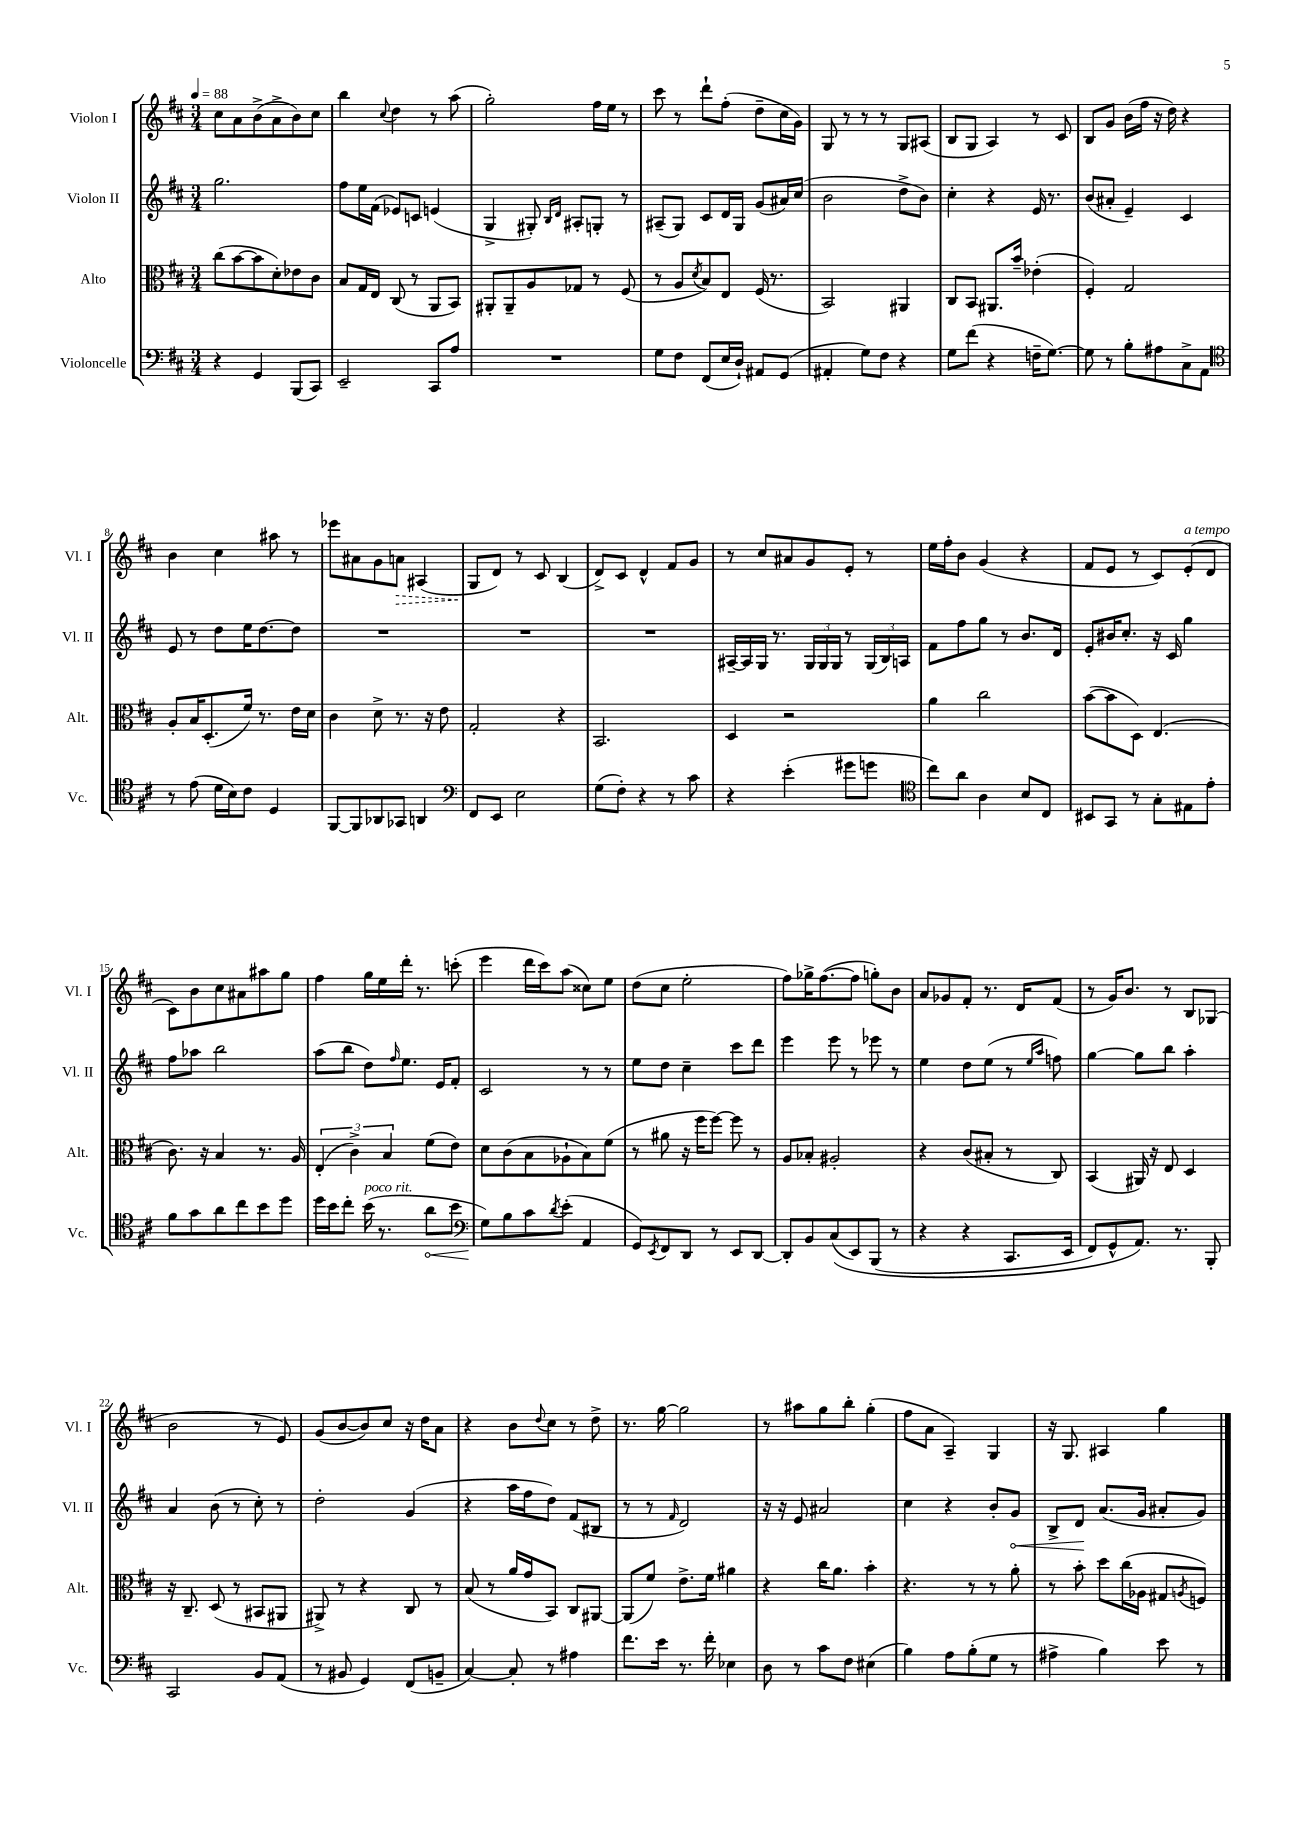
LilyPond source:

<<
\new StaffGroup <<
\new Staff = "s0" \with { instrumentName = "Violon I" shortInstrumentName = "Vl. I" } {
    \clef treble \key d \major \numericTimeSignature \time 3/4 \tempo 4 = 88
    cis''8 a'8 b'8->( a'8-> b'8) cis''8 |
    b''4 \appoggiatura { cis''8 } d''4 r8 a''8( |
    g''2-.) fis''16 e''16 r8 |
    cis'''8 r8 d'''8-! fis''8-.( d''8-- cis''16 g'16) |
    g8 r8 r8 r8 g8 ais8( |
    b8 g8 a4) r8 cis'8 |
    b8 g'8 b'16( fis''16 r16 d''16) r4 |
    b'4 cis''4 ais''8 r8 |
    ees'''8 ais'8 g'8 \once \override Hairpin.style = #'dashed-line a'8\> ais4( |
    g8\! d'8) r8 cis'8 b4( |
    d'8->) cis'8 d'4-^ fis'8 g'8 |
    r8 cis''8 ais'8 g'8 e'8-. r8 |
    e''16 fis''16-. b'8 g'4( r4 |
    fis'8 e'8 r8 cis'8) e'8-.^\markup { \italic "a tempo" }( d'8 |
    cis'8) b'8 cis''8 ais'8 ais''8 g''8 |
    fis''4 g''16 e''16 d'''16-. r8. c'''8-.( |
    e'''4 d'''16 cis'''16) a''8( cisis''8) e''8 |
    d''8( cis''8 e''2-. |
    fis''8) ges''16-> fis''8.~( fis''8 g''8-.) b'8 |
    a'8 ges'8 fis'8-. r8. d'16 fis'8( |
    r8 g'16) b'8. r8 b8 ges8( |
    b'2 r8 e'8) |
    g'8( b'8~ b'8) cis''8 r16 d''16 a'8 |
    r4 b'8 \appoggiatura { d''8 } cis''8 r8 d''8-> |
    r8. g''16~ g''2 |
    r8 ais''8 g''8 b''8-. g''4-.( |
    fis''8 a'8 a4--) g4 |
    r16 g8. ais4 g''4 \bar "|." |
}
\new Staff = "s1" \with { instrumentName = "Violon II" shortInstrumentName = "Vl. II" } {
    \clef treble \key d \major \numericTimeSignature \time 3/4
    g''2. |
    fis''8 e''16 fis'16( ees'8) c'8 e'4( |
    g4-> gis8-.) \grace { b16 d'16 } ais8-. g8-. r8 |
    ais8--( g8) cis'8 d'16 g16 g'8( ais'16) cis''16( |
    b'2 d''8-> b'8) |
    cis''4-. r4 e'16 r8. |
    b'8( ais'8-. e'4--) cis'4 |
    e'8 r8 d''8 e''16 d''8.~ d''8 |
    R2. |
    R2. |
    R2. |
    ais16~-- ais16 g16 r8. \tuplet 3/2 { g16 g16 g16 } r8 \tuplet 3/2 { g16( b16) a16 } |
    fis'8 fis''8 g''8 r8 b'8. d'16 |
    e'8-. bis'16 cis''8.-. r16 cis'16 g''4 |
    fis''8 aes''8 b''2 |
    a''8( b''8 d''8) \grace { fis''16 } e''8. e'16 fis'8-. |
    cis'2 r8 r8 |
    e''8 d''8 cis''4-- cis'''8 d'''8 |
    e'''4 e'''8 r8 ees'''8 r8 |
    e''4 d''8 e''8( r8 \grace { e''16 a''16 } f''8) |
    g''4~ g''8 b''8 a''4-. |
    a'4 b'8( r8 cis''8-.) r8 |
    d''2-. g'4( |
    r4 a''16 fis''16 d''8) fis'8( bis8 |
    r8 r8 \grace { fis'16 } d'2) |
    r16 r16 e'8 ais'2 |
    cis''4 r4 b'8-. \once \override Hairpin.circled-tip = ##t g'8\< |
    b8-> d'8\! a'8.( g'16 ais'8-. g'8) \bar "|." |
}
\new Staff = "s2" \with { instrumentName = "Alto" shortInstrumentName = "Alt." } {
    \clef alto \key d \major \numericTimeSignature \time 3/4
    cis''8( b'8~ b'8 d'8-.) ees'8 cis'8 |
    b8 g16 e16 cis8( r8 a,8 b,8) |
    ais,8-. ais,8-- a8 ges8 r8 fis8( |
    r8 a8 \acciaccatura { d'8 } b8) e8 fis16( r8. |
    b,2) ais,4 |
    cis8 b,8 ais,8. b'16-- ees'4-.( |
    fis4-.) g2 |
    a8-. b16 d8.-.( fis'16) r8. e'16 d'16 |
    cis'4 d'8-> r8. r16 e'8 |
    g2-. r4 |
    b,2. |
    d4 r2 |
    a'4 cis''2 |
    b'8~( b'8 d8) e4.( |
    cis'8.) r16 b4 r8. a16 |
    \tuplet 3/2 { e4-.( cis'4->) b4 } fis'8( e'8) |
    d'8 cis'8( b8 aes8-! b8) fis'8( |
    r8 ais'8 r16 fis''16 fis''8~) fis''8 r8 |
    a8 bes8-. ais2-. |
    r4 cis'8( bis8-. r8 cis8) |
    b,4( ais,16) r16 e8 d4 |
    r16 cis8.-- d8( r8 bis,8 ais,8 |
    ais,8->) r8 r4 cis8 r8 |
    b8( r8 a'16 g'16 b,8) cis8 ais,8~ |
    ais,8( fis'8) e'8.-> fis'16 ais'4 |
    r4 cis''16 a'8. b'4-. |
    r4. r8 r8 a'8-. |
    r8 b'8-. d''8 cis''16( aes16 gis8 \acciaccatura { a8 } f8) \bar "|." |
}
\new Staff = "s3" \with { instrumentName = "Violoncelle" shortInstrumentName = "Vc." } {
    \clef bass \key d \major \numericTimeSignature \time 3/4
    r4 g,4 b,,8( cis,8) |
    e,2-- cis,8 a8 |
    R2. |
    g8 fis8 fis,8( e16 d16-!) ais,8 g,8( |
    ais,4-. g8) fis8 r4 |
    g8 fis'8( r4 f16-- g8.~) |
    g8 r8 b8-. ais8 cis8-> a,8 |
    \clef tenor r8 e'8( d'16 b16) cis'8 d4 |
    fis,8~ fis,8 aes,8 ges,8 a,4 |
    \clef bass fis,8 e,8 e2 |
    g8( fis8-.) r4 r8 cis'8 |
    r4 e'4-.( gis'8 g'8 |
    \clef tenor cis''8) a'8 a4 b8 cis8 |
    bis,8 g,8 r8 g8-. eis8 e'8-. |
    fis'8 g'8 a'8 cis''8 b'8 d''8 |
    d''16 b'16 cis''8-. b'16^\markup { \italic "poco rit." }( r8. \once \override Hairpin.circled-tip = ##t a'8\< b'8 |
    \clef bass g8\!) b8 cis'8 \acciaccatura { d'8 } e'8-.( a,4 |
    g,8) \acciaccatura { e,8 } fis,8 d,8 r8 e,8 d,8~ |
    d,8-. b,8 cis8(\( e,8) b,,8( r8 |
    r4 r4 cis,8. e,16 |
    fis,8) g,8-^ a,8.\) r8. b,,8-. |
    cis,2 b,8 a,8( |
    r8 bis,8 g,4) fis,8( b,8-- |
    cis4~) cis8-. r8 ais4 |
    fis'8. e'16 r8. fis'16-. ees4 |
    d8 r8 cis'8 fis8 eis4( |
    b4) a8 b8-.( g8 r8 |
    ais4-> b4) e'8 r8 \bar "|." |
}
>>
>>
